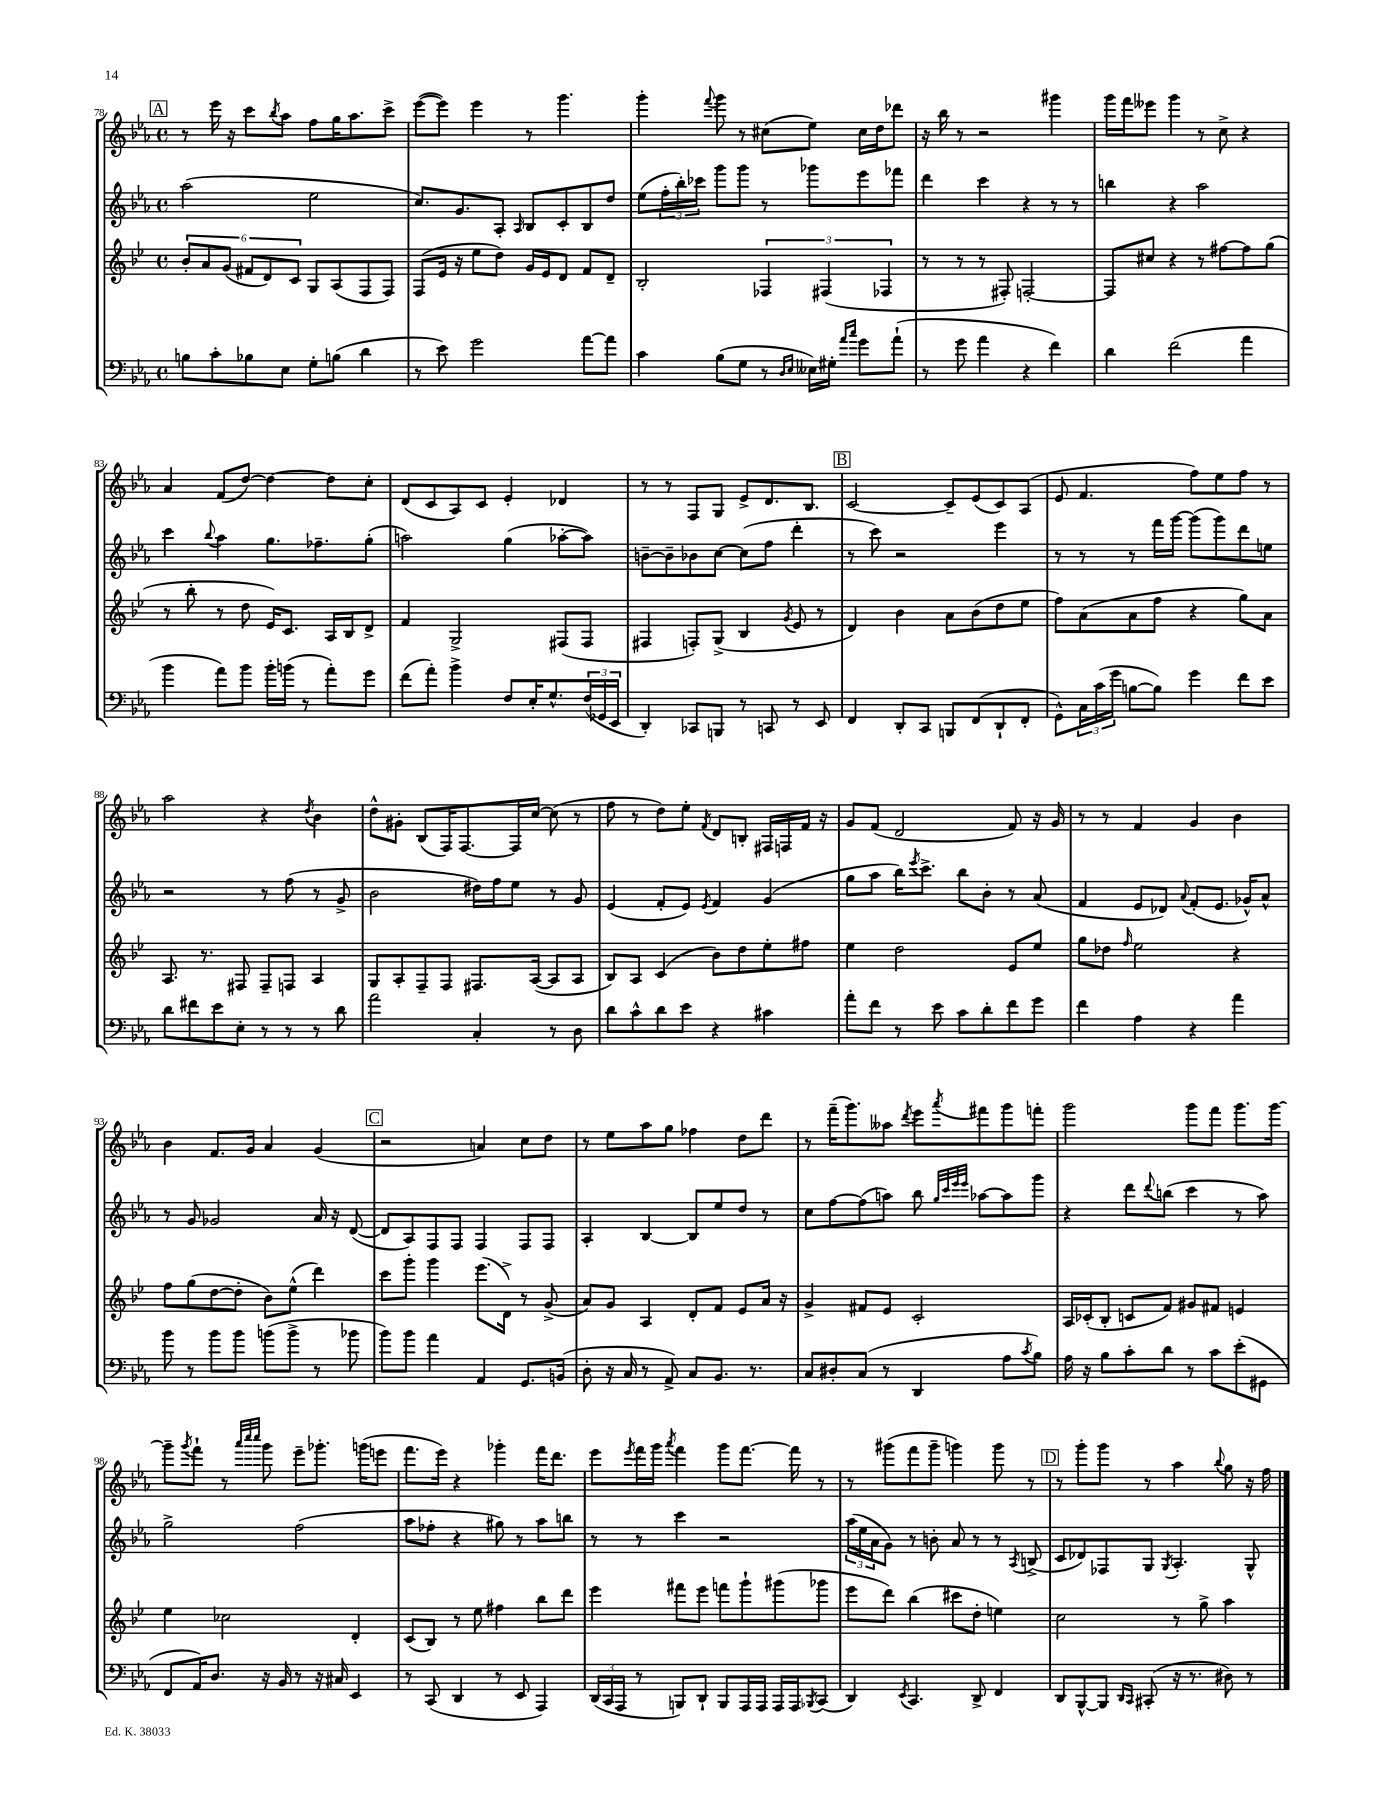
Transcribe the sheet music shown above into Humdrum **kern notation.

**kern	**kern	**kern	**kern
*staff4	*staff3	*staff2	*staff1
*clefF4	*clefG2	*clefG2	*clefG2
*k[b-e-a-]	*k[b-e-]	*k[b-e-a-]	*k[b-e-a-]
*M4/4	*M4/4	*M4/4	*M4/4
*met(c)	*met(c)	*met(c)	*met(c)
8B	12b-'	(2aa-	8r
.	12a	.	.
8c'	.	.	16eee-
.	(12g	.	.
.	.	.	16r
8B-	12f#	.	8ccc
.	12d)	.	.
.	.	.	8qbb-
8E-	.	.	8aa-
.	12c	.	.
8G'	8G	2ee-	8ff
(8B	(8A	.	16gg
.	.	.	8.aa-
4d	8F	.	.
.	8F)	.	8ccc^
=	=	=	=
8r	(8F	8.cc)	([8eee-
8e-)	16e-	.	8eee-])
.	16r	8.g	.
2g	8ee-	.	4eee-
.	8dd)	8A-'	.
.	.	16qqA-	.
.	16g	8B-	8r
.	16e-	.	.
.	8d	8c'	4.ggg
[8a-	8f	8B-	.
8a-]	8d~	8dd	.
=	=	=	=
4c	2B-'	(8ee-	4ggg'
.	.	24ff'	.
.	.	24bb-')	.
.	.	24ccc-	.
.	.	.	8qqfff
(8B-	.	8ggg	8ggg
8G	.	8ggg	8r
8r	6F-	8r	(8cc#
16qqD	.	.	.
16qqE-	.	.	.
16E--)	.	8ggg-	8ee-)
.	(6F#	.	.
16G#'	.	.	.
16qqa-	.	.	.
16qqcc	.	.	.
8g	.	8eee-	16cc#
.	.	.	16dd
.	6F-	.	.
(8a-`	.	8fff-	8ddd-
=	=	=	=
8r	8r	4ddd	16r
.	.	.	16bb-
8g	8r	.	8r
4a-	8r	4ccc	2r
.	8F#')	.	.
4r	[2F'	4r	.
4f)	.	8r	4ggg#
.	.	8r	.
=	=	=	=
4d	8F]	4bb	16ggg
.	.	.	16fff
.	8cc#	.	8eee--
(2f	4r	4r	4ggg
.	8r	2aa-	8r
.	[8ff#	.	8cc^
4a-	8ff#]	.	4r
.	(8gg	.	.
=	=	=	=
4b-	8r	4ccc	4a-
.	8bb-'	.	.
.	.	8qqbb-	.
8a-)	8r	4aa-	(8f
8b-	8dd	.	[8dd)
16b-'	16e-)	8.gg	4dd_
(16b	8.c	.	.
8r	.	.	.
.	.	8.ff-~	.
8a-')	16A	.	8dd]
.	16B-	.	.
8g	8d^	(8gg'	8cc'
=	=	=	=
(8f	4f	2aa)	(8d
8a-')	.	.	8c
4b-^	2G^	.	8A-)
.	.	.	8c
8F	.	(4gg	4e-'
16E-'	.	.	.
8.G^^	.	.	.
.	(8F#	[8aa-'	4d-
(24F	8F#	8aa-])	.
24GG-	.	.	.
24EE-	.	.	.
=	=	=	=
4DD')	4F#	[8b~	8r
.	.	8b~]	8r
8CC-	8F')	8b-	8F
8BBB	(8G^	[8cc	8G
8r	4B-	(8cc]	8e-^
8CC	.	8ff	8.d
.	8qg	.	.
8r	8e-	4ddd'	.
.	.	.	8.B-
8EE-	8r	.	.
=	=	=	=
4FF	4d)	8r	[2c
.	.	8ccc)	.
8DD'	4b-	2r	.
8CC	.	.	.
8BBB	8a	.	8c~]
(8FF	(8b-	.	(8e-
8DD`	8dd	4eee-	8c)
8FF'	8ee-	.	(8A-
=	=	=	=
8GG^^)	8ff)	8r	8e-
24C	(8a	8r	4.f
(24c	.	.	.
24g	.	.	.
[8B	8a	8r	.
8B])	8ff	16fff	.
.	.	[16ggg	.
4g	4r	(8ggg]	8ff)
.	.	8ggg)	8ee-
8f	8gg)	8ddd	8ff
8e-	8a	8ee	8r
=	=	=	=
8d	8.A	2r	2aa-
8f#	.	.	.
.	8.r	.	.
8e-	.	.	.
8E-'	8F#	.	.
8r	8F#~	8r	4r
8r	8F	(8ff	.
.	.	.	8qdd
8r	4A	8r	4b-
8d	.	8g^	.
=	=	=	=
2a-	8G	2b-	8dd^^
.	8A'	.	8g#'
.	8F~	.	(8B-
.	8F	.	16F)
.	.	.	[8.F
4C'	8.F#	16dd#)	.
.	.	16ff	.
.	.	8ee-	16F]
.	([16A	.	[16cc
8r	8A]	8r	(8cc]
8D	8A	8g	8r
=	=	=	=
8d	8B-)	(4e-	8ff
8c^^	8A	.	8r
8d	(4c	8f'	8dd)
8e-	.	8e-)	8ee-'
.	.	8qe-	8qf
4r	8b-)	4f	8d
.	8dd	.	8B'
4c#	8ee-'	(4g	16F#
.	.	.	16F
.	8ff#	.	16f
.	.	.	16r
=	=	=	=
8a-'	4ee-	8gg	8g
8f	.	8aa-	(8f
8r	2dd	16bb-)	2d
.	.	8qeee-	.
.	.	8.ccc^	.
8e-	.	.	.
8c	.	8bb-	.
8d'	.	8b-'	.
8f	8e-	8r	8f)
8g	8ee-	(8a-	16r
.	.	.	16g
=	=	=	=
4f	8gg	4f	8r
.	8dd-	.	8r
.	16qqff	.	.
4A-	2ee-	8e-	4f
.	.	8d-)	.
.	.	8qqa-	.
4r	.	(8f'	4g
.	.	8.e-	.
4a-	4r	.	4b-
.	.	16g-^^)	.
.	.	8a-^^	.
=	=	=	=
8b-	8ff	8r	4b-
8r	(8gg	8g	.
8b-	[8dd	2g-	8.f
8b-	8dd']	.	.
.	.	.	16g
(8b	8b-)	.	4a-
8b^	(8ee-^^	.	.
8r	4ddd)	16a-	(4g
.	.	16r	.
8b-	.	([8d	.
=	=	=	=
8b-)	8ccc	8d]	2r
8b-	8ggg'	8A-)	.
4a-	4ggg	8F	.
.	.	8F	.
4AA-	(8.eee-	4F	4a)
.	16d^)	.	.
8.GG	8r	8F	8cc
.	(8g^	8F	8dd
(16BB	.	.	.
=	=	=	=
8D'	8a)	4A-'	8r
16r	8g	.	8ee-
16C	.	.	.
8r	4A	[4B-	8aa-
8AA-^)	.	.	8gg
8C	8d'	8B-]	4ff-
8.BB-	8f	8ee-	.
.	8e-	8dd	8dd
8.r	.	.	.
.	16a	8r	8ddd
.	16r	.	.
=	=	=	=
8C	4g^	8cc	8r
8D#'	.	[8ff	(16fff~
.	.	.	8.ggg)
(8C	8f#	(8ff]	.
8r	8e-	8aa)	8aa--
.	.	.	8qddd
4DD	2c'	8bb-	8eee-
.	.	32qqgg	.
.	.	32qqccc	.
.	.	32qqeee-	.
.	.	32qqeee-	8qaaa-
.	.	[8aa-	8fff#
8A-	.	8aa-]	8ggg
8qc	.	.	.
8B-)	.	8ggg	8fff'
=	=	=	=
16A-	16A	4r	2ggg
16r	(16c-'	.	.
8B-	8B-'	.	.
8c'	8c	8ddd	.
.	.	8qqddd	.
8d	8f)	(8bb	.
8r	8g#	4ccc	8ggg
8c	8f#	.	8fff
(8e-'	4e	8r	8.ggg
8GG#	.	8aa-)	.
.	.	.	[16ggg
=	=	=	=
8FF	4ee-	2gg^	8ggg~]
.	.	.	8qggg
16AA-)	.	.	8fff`
8.D	.	.	.
.	2cc-	.	8r
.	.	.	32qqaaa-
.	.	.	32qqcccc
.	.	.	32qqcccc
16r	.	.	8ggg
16BB-	.	.	.
8r	.	(2ff	8eee-~
16r	.	.	8.ggg-'
16C#	.	.	.
4EE-	4d'	.	.
.	.	.	(16ggg
.	.	.	8eee
=	=	=	=
8r	(8c	8aa-	8.fff
(8CC	8B-)	8ff-'	.
.	.	.	16eee-)
4DD	8r	4r	4r
.	8ee-	.	.
8r	4ff#	8gg#)	4ggg-'
8EE-	.	8r	.
4AAA-)	8bb-	8aa-	16fff
.	.	.	8.ddd
.	8ddd	8bb	.
=	=	=	=
(24DD	4eee-	8r	8eee-
24CC	.	.	.
24AAA-	.	.	.
.	.	.	8qeee-
8r	.	8r	16fff
.	.	.	16ggg
.	.	.	8qaaa-
8BBB)	8fff#	4ccc	4fff
8DD`	8eee-	.	.
8BBB	8fff	2r	8ggg
16AAA-	8ggg`	.	[8.fff
16AAA-	.	.	.
16AAA-	(8ggg#	.	.
16AAA-	.	.	16fff]
8qBBB-	.	.	.
(8CC	8ggg-	.	8r
=	=	=	=
4DD)	8eee-	(24aa-	8r
.	.	24ee-	.
.	.	24a-	.
.	8ddd)	8g)	(8ggg#
8qEE-	.	.	.
4.CC	(4bb-	8r	8fff
.	.	8b'	8ggg#~
.	8ccc#	8a-	4ggg)
8DD^	8dd'	8r	.
4FF	4ee)	8r	8ggg
.	.	8qA-	.
.	.	(8B^	8r
=	=	=	=
8DD	2cc	8c	8r
[8BBB-^^	.	8d-)	8ggg'
8BBB-]	.	8F-	8ggg
16qqDD	.	.	.
16qqCC	.	.	.
(8CC#'	.	8G	8r
.	.	8qG	.
16r	8r	4.A-'	4aa-
8.r	.	.	.
.	8gg^	.	.
.	.	.	8qqbb-
8D#)	4aa	.	8gg
8r	.	8G^^	16r
.	.	.	16ff
==	==	==	==
*-	*-	*-	*-
